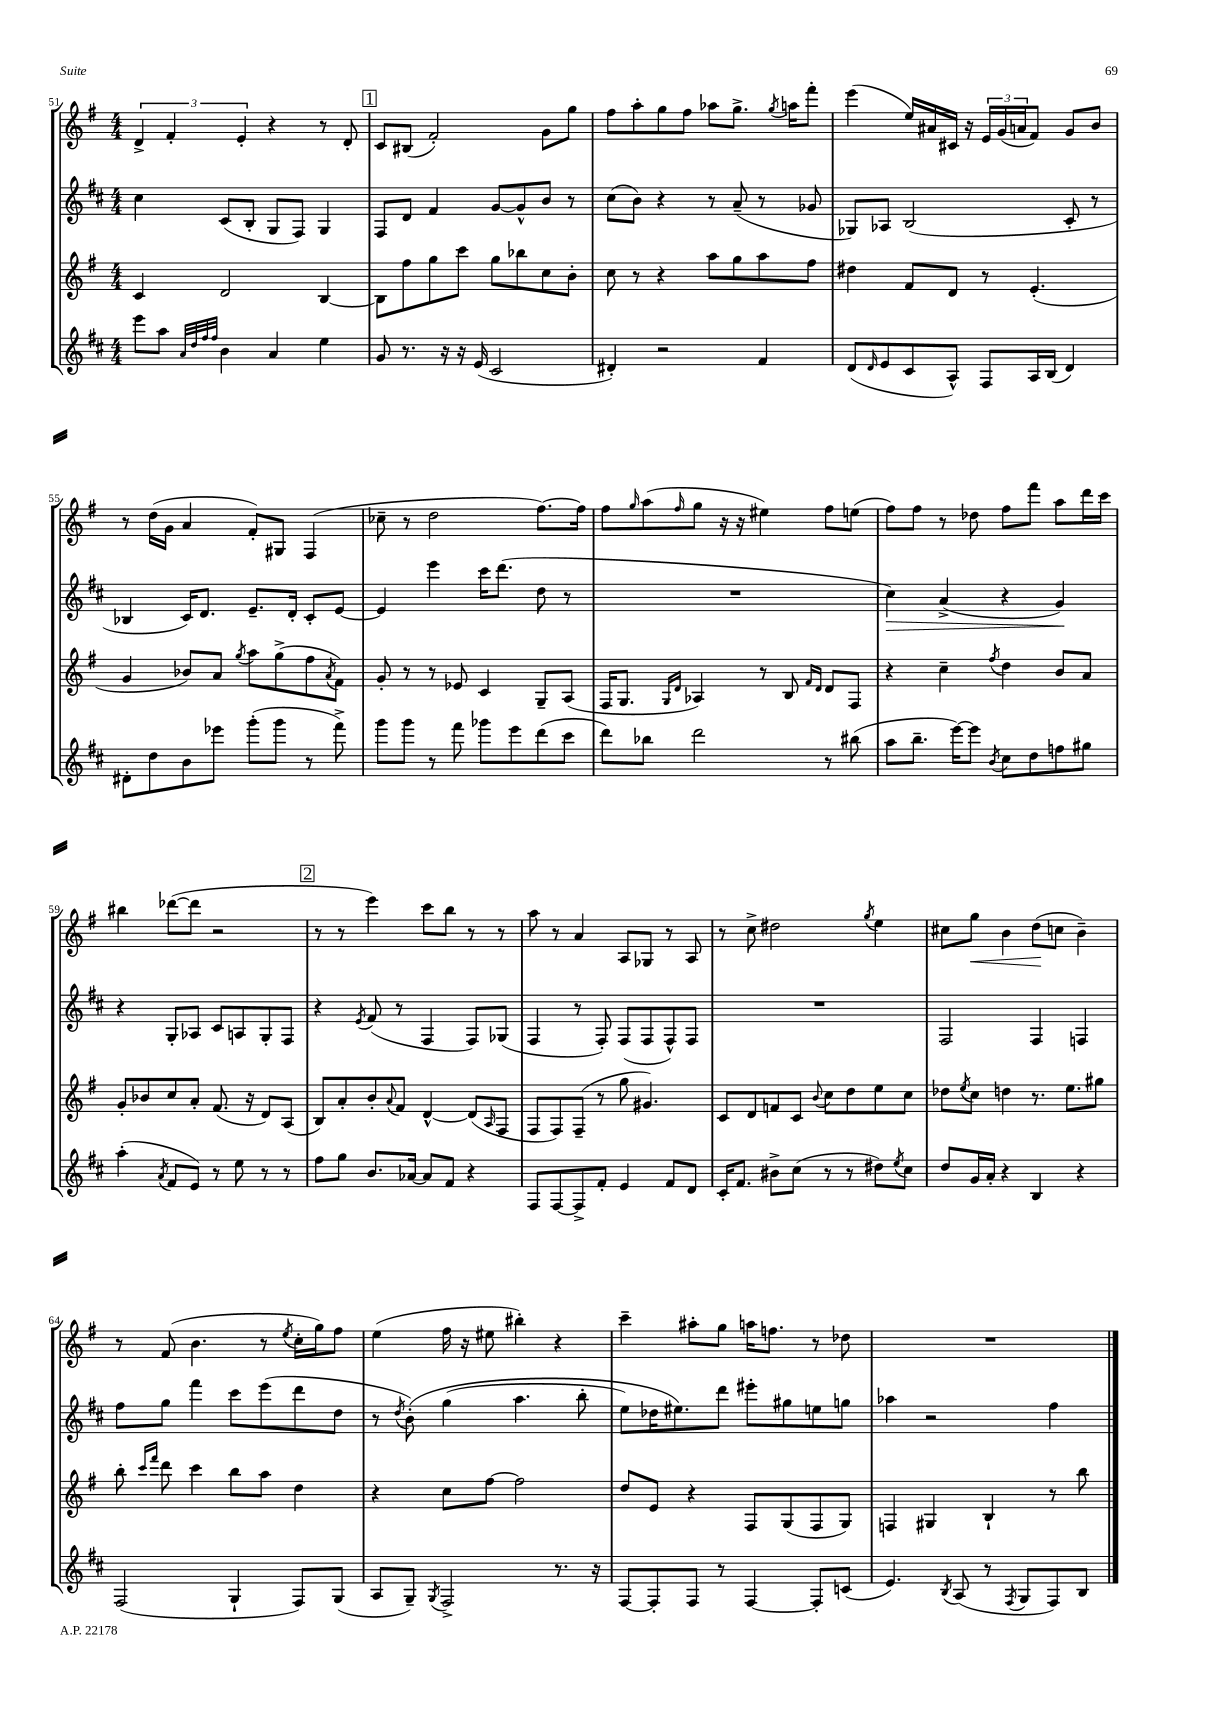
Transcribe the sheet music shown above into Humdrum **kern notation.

**kern	**kern	**kern	**kern
*staff4	*staff3	*staff2	*staff1
*clefG2	*clefG2	*clefG2	*clefG2
*k[f#c#]	*k[f#]	*k[f#c#]	*k[f#]
*M4/4	*M4/4	*M4/4	*M4/4
8eee\L	4c/	4cc#\	6d^/
8aa\J	.	.	.
.	.	.	6f#'/
32qqa/LLL	.	.	.
32qqdd/	.	.	.
32qqff#/	.	.	.
32qqff#/JJJ	.	.	.
4b\	2d/	(8c#/L	.
.	.	.	6e'/
.	.	8B'/J	.
4a/	.	8G/L	4r
.	.	8F#/J)	.
4ee\	[4B/	4G/	8r
.	.	.	8d'/
=	=	=	=
8g/	8B\]L	8F#/L	8c/L
8.r	8ff#\	8d/J	(8B#/J
.	8gg\	4f#/	2f#'/)
16r	.	.	.
16r	8ccc\J	.	.
(16e/	.	.	.
2c#/	8gg\L	[8g/L	.
.	8bb-\	8g^^/]	.
.	8cc\	8b/J	8g\L
.	8b'\J	8r	8gg\J
=	=	=	=
4d#'/)	8cc\	(8cc#\L	8ff#\L
.	8r	8b\J)	8aa'\
2r	4r	4r	8gg\
.	.	.	8ff#\J
.	8aa\L	8r	8aa-\L
.	8gg\	(8a~/	8.gg^\J
4f#/	8aa\	8r	.
.	.	.	8qgg/
.	.	.	16aa\LK
.	8ff#\J	8g-/	8fff#'\J
=	=	=	=
(8d/L	4dd#\	8G-/L)	(4eee\
16qqd/	.	.	.
8e/	.	8A-/J	.
8c#/	8f#/L	(2B/	16ee/LL)
.	.	.	16a#/
8A^^/J)	8d/J	.	16c#/JJ
.	.	.	16r
8F#/L	8r	.	24e/LL
.	.	.	(24g/
.	.	.	24a/J
16A/L	(4.e'/	.	8f#/J)
(16B/JJ	.	.	.
4d/)	.	8c#'/	8g/L
.	.	8r	8b/J
=	=	=	=
8d#'\L	4g/	4B-/	8r
8dd\	.	.	(16dd\LL
.	.	.	16g\JJ
8b\	8b-/L)	16c#/LK)	4a/
.	.	8.d/J	.
8eee-\J	8a/J	.	.
.	8qgg/	.	.
(8ggg'\L	8aa\L	8.e~/L	8f#'/L)
8ggg\J	(8gg^\	.	8G#/J
.	.	16d'/Jk	.
8r	8ff#\	8c#'/L	(4F#/
.	8qa/	.	.
8fff#^\)	8f#\J)	[8e/J	.
=	=	=	=
8ggg\L	8g'/	4e/]	8cc-~\
8ggg\J	8r	.	8r
8r	8r	4eee\	2dd\
8fff#\	8e-/	.	.
8ggg-\L	4c/	16ccc#\LK	.
.	.	(8.ddd\J	.
8eee\	.	.	.
(8ddd\	8G~/L	8dd\	[8.ff#\L)
8ccc#\J	(8A/J	8r	.
.	.	.	16ff#\]Jk
=	=	=	=
8ddd\L)	16F#/LK	1r	8ff#\L
.	8.G/J	.	.
.	.	.	16qqgg/
8bb-\J	.	.	(8aa\
.	16qqG/LL	.	.
.	16qqd/JJ	.	16qqff#/
2ddd\	4A-/)	.	8gg\J
.	.	.	16r
.	.	.	16r
.	8r	.	4ee#\)
.	8B/	.	.
.	16qqf#/LL	.	.
.	16qqd/JJ	.	.
8r	8d/L	.	8ff#\L
(8bb#\	8F#/J	.	(8ee\J
=	=	=	=
8aa\L	4r	4cc#\)	8ff#\L)
8.bb~\J	.	.	8ff#\J
.	4cc~\	(4a^/	8r
[16eee\LK)	.	.	.
8eee\]J	.	.	8dd-\
8qb/	8qff#/	.	.
8cc#\L	4dd\	4r	8ff#\L
8dd\	.	.	8fff#\J
8ff\	8b/L	4g/)	8aa\L
8gg#\J	8a/J	.	16ddd\L
.	.	.	16ccc\JJ
=	=	=	=
(4aa'\	8g'/L	4r	4bb#\
.	8b-/	.	.
8qa/	.	.	.
8f#/L	8cc/	8G'/L	([8ddd-\L
8e/J)	8a'/J	8A-/J	8ddd-\]J
8r	(8.f#/	8c#/L	2r
8ee\	.	8A/	.
.	16r	.	.
8r	8d/L)	8G'/	.
8r	(8A/J	8F#/J	.
=	=	=	=
8ff#\L	8B/L)	4r	8r
8gg\J	8a'/	.	8r
.	.	8qe/	.
8.b/L	8b'/	(8f#/	4eee\)
.	8qqa/	.	.
.	8f#/J	8r	.
[16a-/Jk	.	.	.
8a-/]L	[4d^^/	4F#/	8ccc\L
8f#/J	.	.	8bb\J
4r	(8d/]L	8F#/L)	8r
.	16qqA/	.	.
.	8F#/J	(8G-/J	8r
=	=	=	=
8F#/L	8F#/L	4F#/	8aa\
[8F#/	8F#/)	.	8r
8F#^/]	(8F#~/J	8r	4a/
8f#'/J	8r	8F#'/)	.
4e/	8gg\	(8F#/L	8A/L
.	4.g#/)	8F#/	8G-/J
8f#/L	.	8F#^^/)	8r
8d/J	.	8F#/J	8A/
=	=	=	=
16c#'/LK	8c/L	1r	8r
8.f#/J	.	.	.
.	8d/	.	8cc^\
8b#^\L	8f/	.	2dd#\
(8cc#\J	8c/J	.	.
.	8qqb/	.	.
8r	8cc\L	.	.
8r	8dd\	.	.
.	.	.	8qgg/
8dd#\L)	8ee\	.	4ee\
8qee/	.	.	.
8cc#\J	8cc\J	.	.
=	=	=	=
8dd/L	8dd-\L	2F#/	8cc#\L
.	8qee/	.	.
16g/L	8cc\J	.	8gg\J
16a'/JJ	.	.	.
4r	4dd\	.	4b\
4B/	8.r	4F#/	(8dd\L
.	.	.	8cc\J
.	8.ee\L	.	.
4r	.	4F/	4b~\)
.	8gg#\J	.	.
=	=	=	=
(2F#/	8bb'\	8ff#\L	8r
.	16qqccc/LL	.	.
.	16qqfff#/JJ	.	.
.	8ddd\	8gg\J	(8f#/
.	4ccc\	4fff#\	4.b\
4G`/	8bb\L	8ccc#\L	.
.	8aa\J	(8eee\	8r
.	.	.	8qee/
8F#/L)	4dd\	8ddd\	16cc'\LL
.	.	.	16gg\J)
(8G/J	.	8dd\J	8ff#\J
=	=	=	=
8A/L	4r	8r	(4ee\
.	.	8qdd/	.
8G~/J)	.	&(8b'\)	.
8qG/	.	.	.
2F#^/	8cc\L	(4gg\	16ff#\
.	.	.	16r
.	[8ff#\J	.	8ee#\
.	2ff#\]	4.aa\	4bb#'\)
8.r	.	.	4r
.	.	8bb'\	.
16r	.	.	.
=	=	=	=
[8F#/L	8dd/L	8ee\L)	4ccc~\
8F#'/]	8e/J	16dd-\K	.
.	.	8.ee#\&)	.
8F#/J	4r	.	8aa#'\L
8r	.	8ddd\J	8gg\J
[4F#/	8F#/L	8eee#'\L	16aa\LK
.	.	.	8.ff\J
.	(8G/	8gg#\	.
8F#'/]L	8F#/	8ee\	8r
(8c/J	8G/J)	8gg\J	8dd-\
=	=	=	=
4.e/)	4F/	4aa-\	1r
.	4G#/	2r	.
8qB/	.	.	.
(8A/	.	.	.
8r	4B`/	.	.
8qF#/	.	.	.
8G/L	.	.	.
8F#/)	8r	4ff#\	.
8B/J	8bb\	.	.
==	==	==	==
*-	*-	*-	*-
